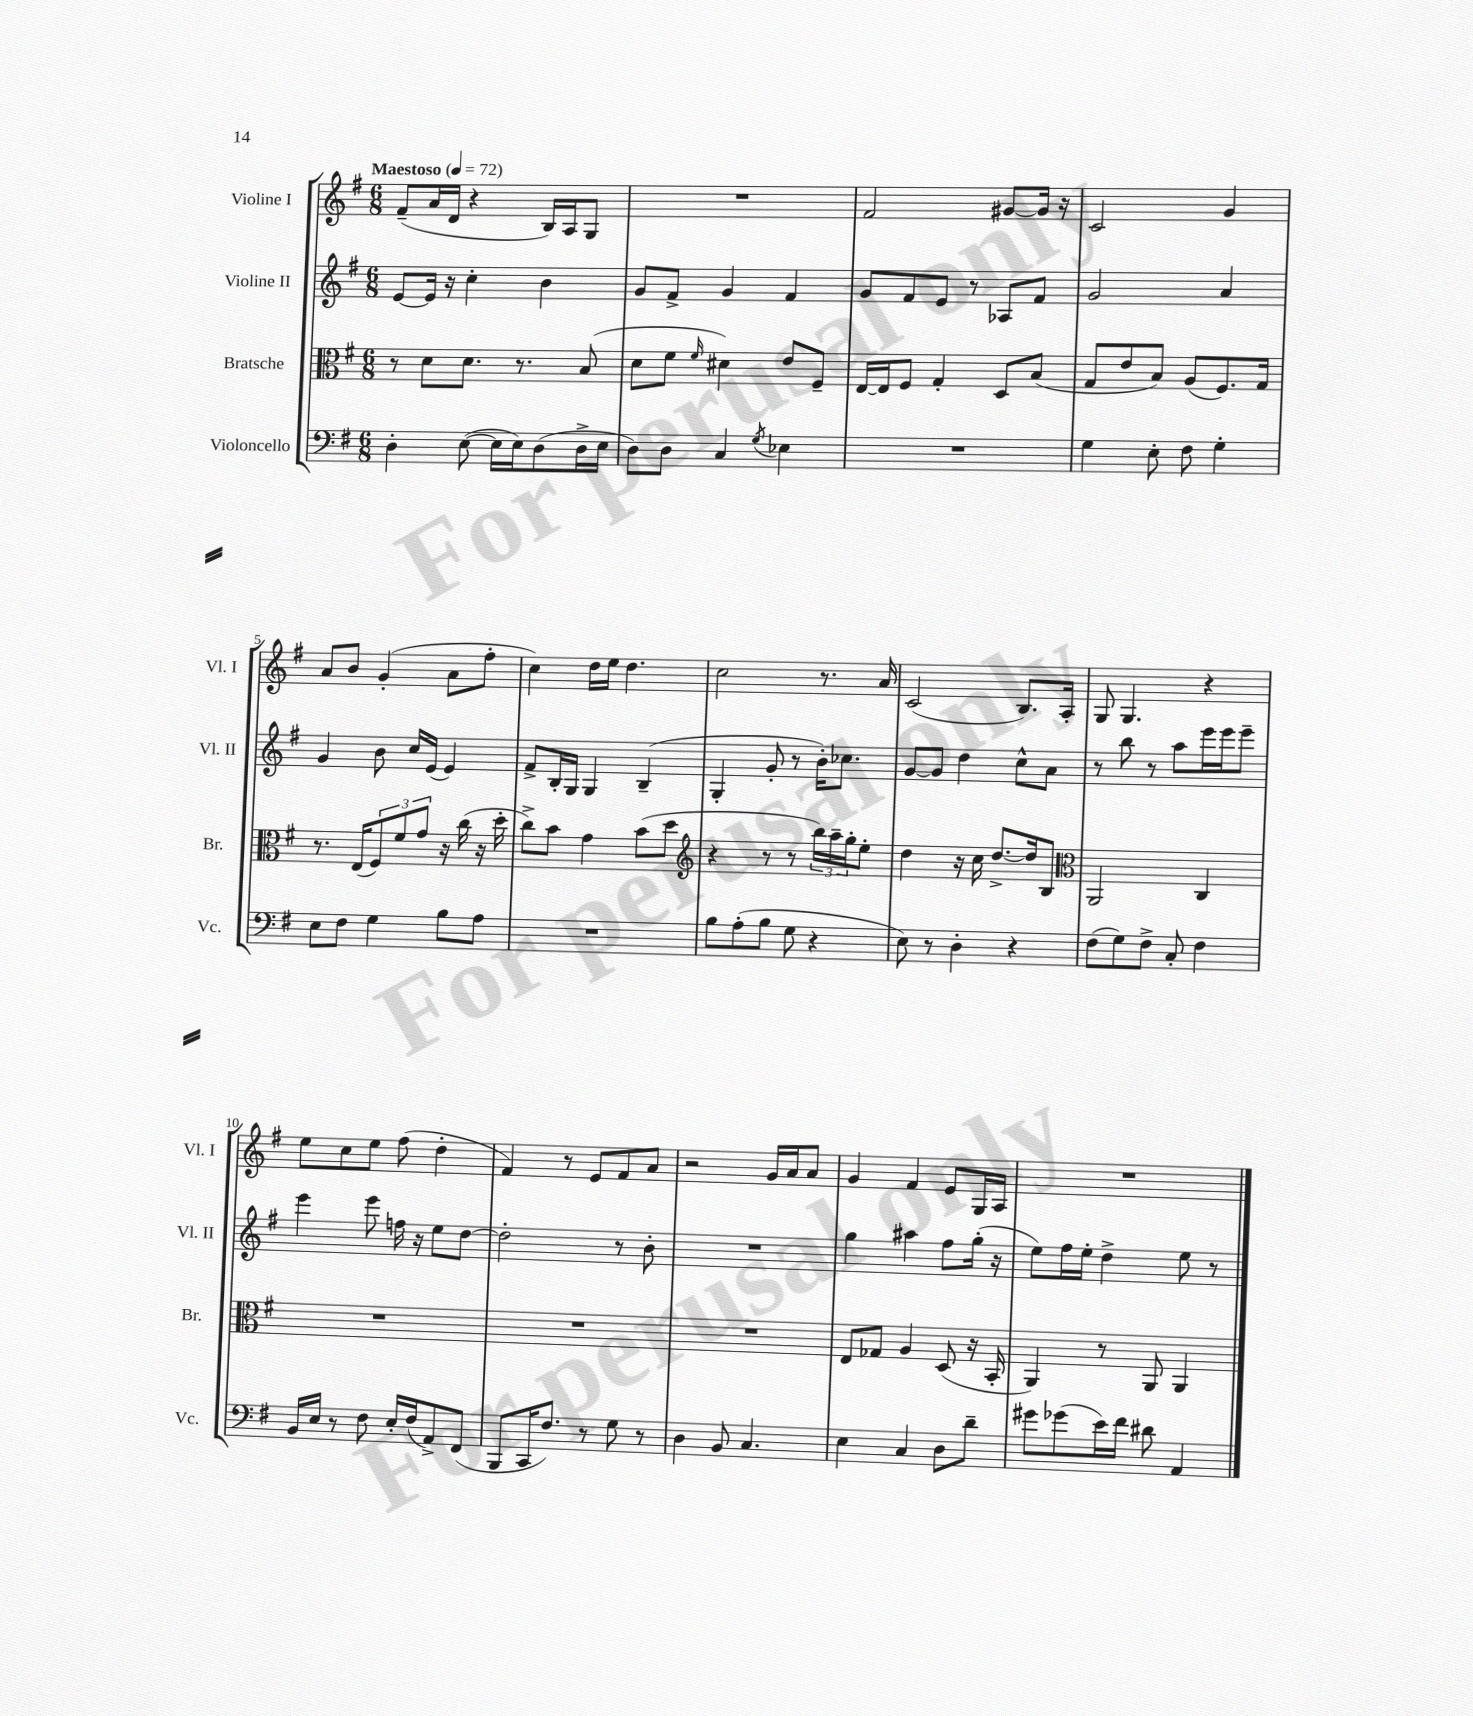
<<
\new StaffGroup <<
\new Staff = "s0" \with { instrumentName = "Violine I" shortInstrumentName = "Vl. I" } {
    \clef treble \key g \major \numericTimeSignature \time 6/8 \tempo "Maestoso" 4 = 72
    fis'8--( a'16 d'16 r4 b16) a16 g8 |
    R2. |
    fis'2 gis'8~ gis'16 r16 |
    c'2 g'4 |
    a'8 b'8 g'4-.( a'8 fis''8-. |
    c''4) d''16 e''16 d''4. |
    c''2 r8. a'16 |
    c'2( b8.) a16-. |
    g8 g4. r4 |
    e''8 c''8 e''8 fis''8( d''4-. |
    fis'4) r8 e'8 fis'8 a'8 |
    r2 g'16 a'16 a'8 |
    g'4 fis'4 e'8 g16 a16 |
    R2. \bar "|." |
}
\new Staff = "s1" \with { instrumentName = "Violine II" shortInstrumentName = "Vl. II" } {
    \clef treble \key g \major \numericTimeSignature \time 6/8
    e'8~ e'16 r16 c''4-. b'4 |
    g'8 fis'8-> g'4 fis'4 |
    g'8 fis'8 e'8 r8 aes8 fis'8 |
    g'2 a'4 |
    g'4 b'8 c''16 e'16( e'4) |
    fis'8-> b16-. g16 g4 b4--( |
    g4-. g'8-. r8 b'16-.) ces''8. |
    g'8~ g'8 d''4 c''8-^ a'8 |
    r8 b''8 r8 a''8 e'''16 e'''16 e'''8-- |
    e'''4 e'''8 f''16 r16 e''8 d''8~ |
    d''2-. r8 b'8-. |
    R2. |
    g''4 ais''4 fis''8 g''16-.( r16 |
    e''8) fis''16 e''16-. d''4-> e''8 r8 \bar "|." |
}
\new Staff = "s2" \with { instrumentName = "Bratsche" shortInstrumentName = "Br." } {
    \clef alto \key g \major \numericTimeSignature \time 6/8
    r8 d'8 d'8. r8. b8( |
    d'8 fis'8 \grace { fis'16 } dis'4) e'8 fis8-- |
    e16~ e16 fis8 g4-. d8 b8( |
    g8 e'8 b8) a8( fis8.) g16 |
    r8. e16( \tuplet 3/2 { fis8) fis'8 g'8 } r16 c''16( r16 d''16-. |
    c''8->) b'8 g'4 b'8( d''8 |
    \clef treble r4 r8 r8 \tuplet 3/2 { b''16) a''16-- g''16-. } e''8-. |
    d''4 r16 c''16 d''8.~-> d''16 b8 |
    \clef alto a,2 c4 |
    R2. |
    R2. |
    R2. |
    e8 ges8 a4 d8( r16 b,16-. |
    a,4) r8 a,8 a,4 \bar "|." |
}
\new Staff = "s3" \with { instrumentName = "Violoncello" shortInstrumentName = "Vc." } {
    \clef bass \key g \major \numericTimeSignature \time 6/8
    d4-. e8~( e16 e16) d8( d16-> e16 |
    d8) d8 c4 \acciaccatura { g8 } ees4 |
    R2. |
    g4 e8-. fis8 g4-. |
    e8 fis8 g4 b8 a8 |
    R2. |
    b8 a8-.( b8 g8 r4 |
    e8) r8 d4-. r4 |
    fis8( g8) fis8-> c8-. fis4 |
    b,16 e16 r8 fis8 e16-. fis16( a,8->) fis,8( |
    b,,8 c,16 fis8.) r8 g8 r8 |
    d4 b,8 c4. |
    e4 c4 d8 d'8-- |
    gis'8 ges'8( e'16) fis'16 dis'8 a,4 \bar "|." |
}
>>
>>
